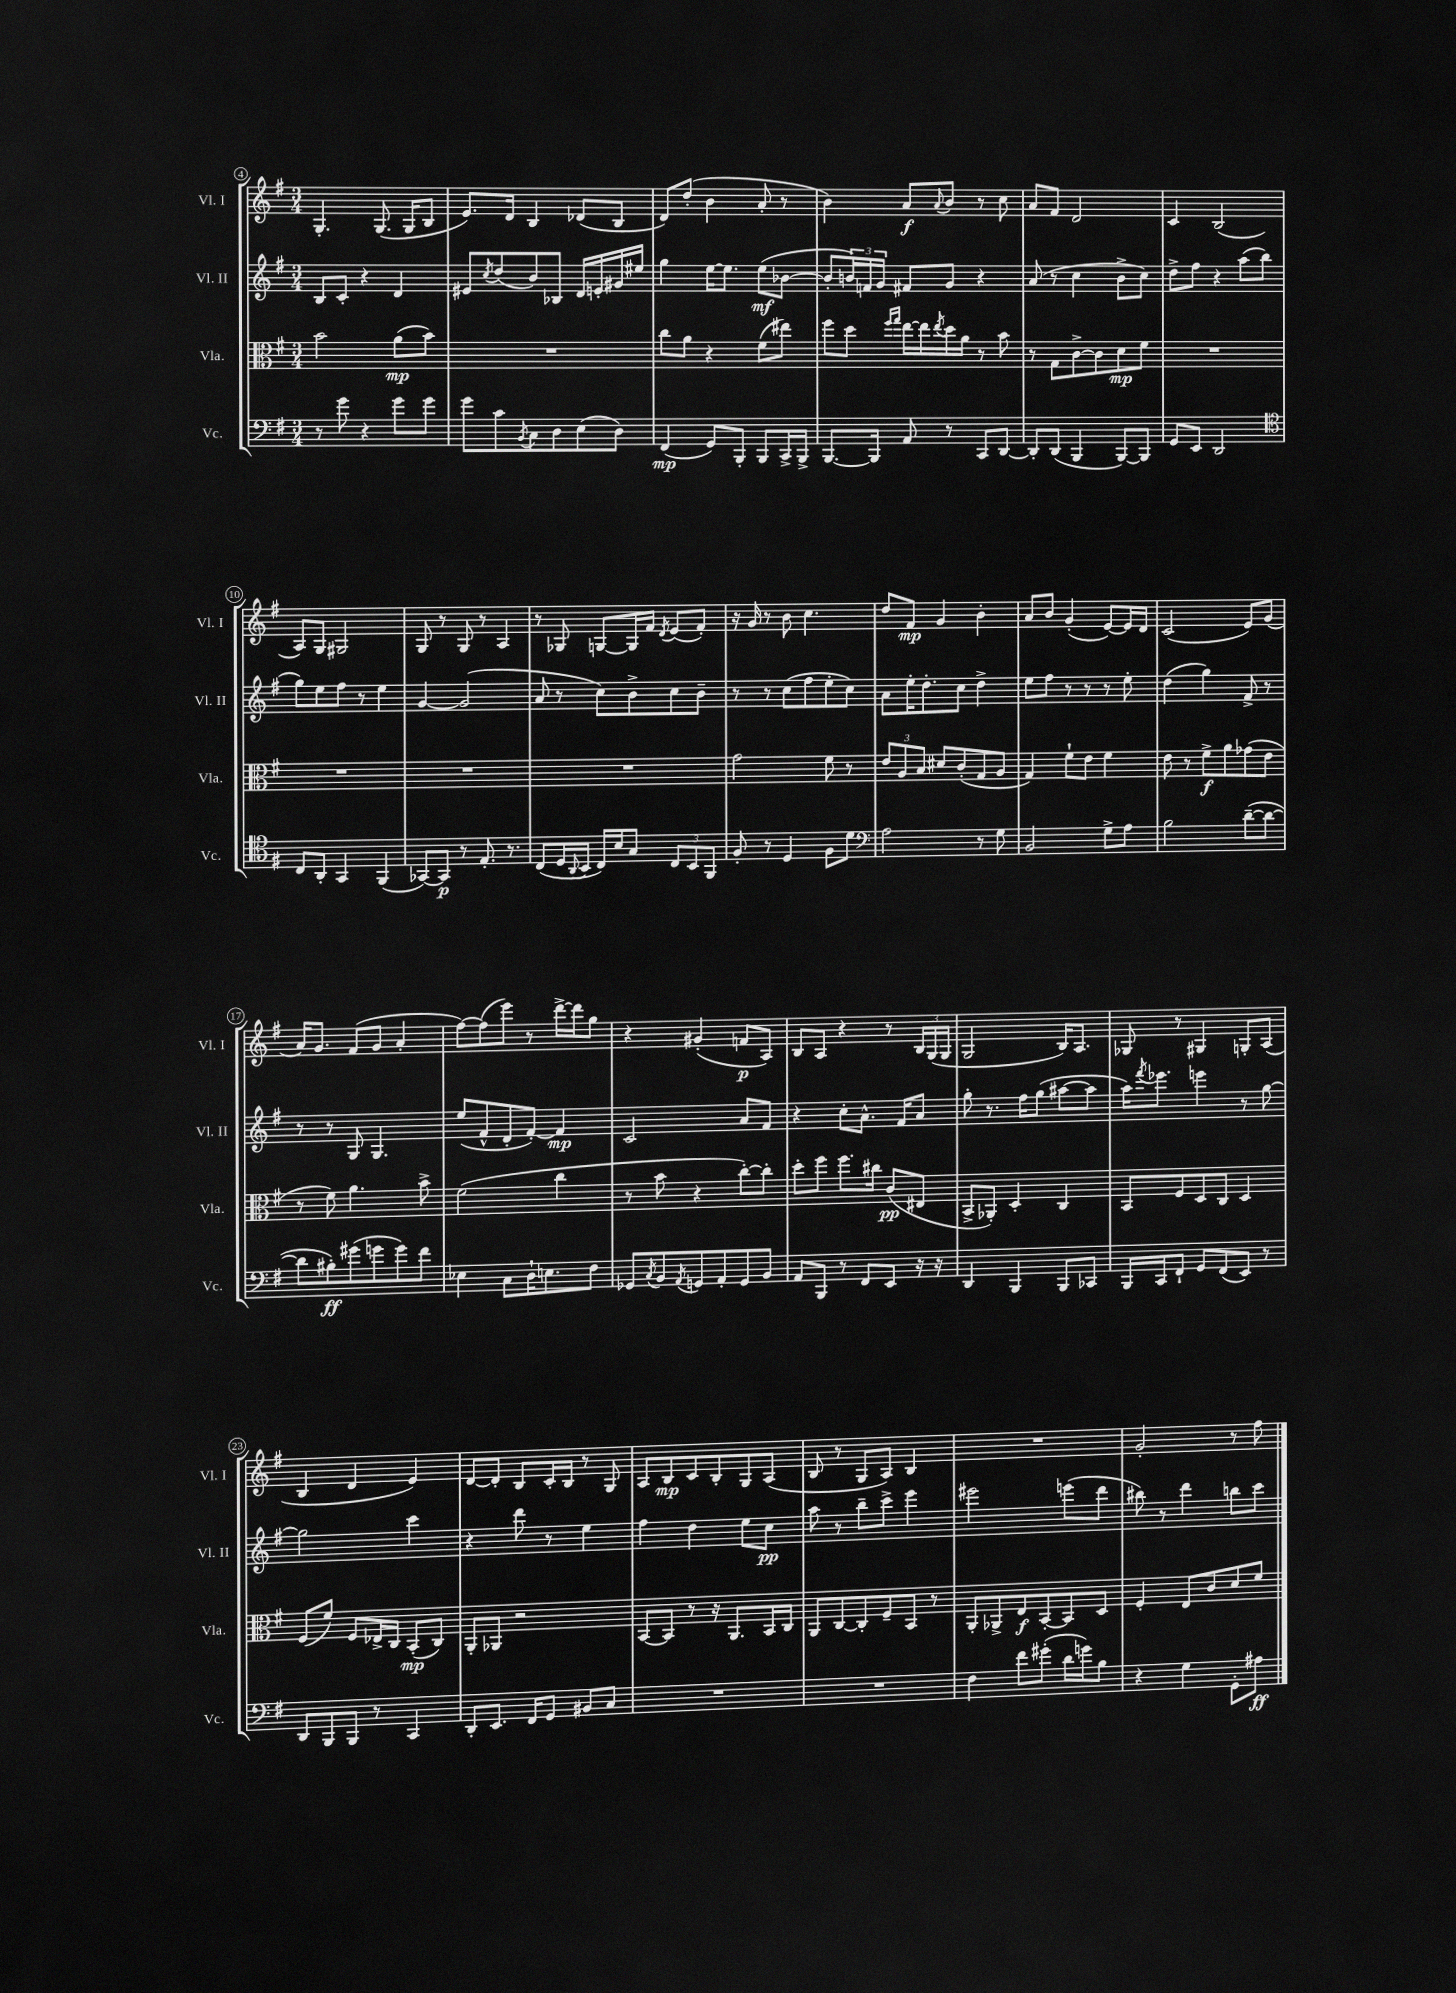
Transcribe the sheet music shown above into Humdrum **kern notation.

**kern	**kern	**kern	**kern
*staff4	*staff3	*staff2	*staff1
*clefF4	*clefC3	*clefG2	*clefG2
*k[f#]	*k[f#]	*k[f#]	*k[f#]
*M3/4	*M3/4	*M3/4	*M3/4
8r	2b	8B	4.G'
8g	.	8c'	.
4r	.	4r	.
.	.	.	(8.G
8g	(8a	4d	.
.	.	.	16G
8g	8b)	.	8B
=	=	=	=
8g	2.r	8e#	8.e)
.	.	8qcc	.
8c	.	(8dd	.
.	.	.	16d
8qBB	.	.	.
8C	.	8b)	4B
8D	.	8B-	.
(8E	.	16d	(8d-
.	.	16e'	.
8D)	.	16g#	8B
.	.	16ee#	.
=	=	=	=
(4FF#	8cc	4gg	8d)
.	8a	.	(8dd'
8GG)	4r	[16ee	4b
.	.	8.ee]	.
8BBB'	.	.	.
8BBB	(8f#	(8ee	8a'
16CC^	8ee#)	[8b-	8r
16BBB^	.	.	.
=	=	=	=
[8.BBB	8ff#	8b-']	4b)
.	8dd	24b)	.
.	.	24f	.
16BBB]	.	.	.
.	.	24g	.
.	16qqff#	.	.
.	16qqgg	.	.
8AA	[16ee	8f#	8a
.	16ee]	.	.
.	8qee	.	8qqa
8r	16dd	8g	8b
.	16a	.	.
8CC	8r	4r	8r
[8DD	8b	.	8cc
=	=	=	=
8DD']	8r	(8a	8a
(8DD	8G	8r	8f#
4BBB	[8c^	4cc	2d
.	8c]	.	.
[8BBB)	8d	8b^	.
8BBB]	8f#	8cc)	.
=	=	=	=
8GG	2.r	8dd^	4c
8EE	.	8ff#	.
2DD	.	4r	(2B
.	.	(8aa	.
.	.	8bb	.
=	=	=	=
*clefC4	*	*	*
8C	2.r	8gg)	8A)
8AA'	.	8ee	8G
4GG	.	8ff#	2G#
.	.	8r	.
(4FF#	.	4ee	.
=	=	=	=
[8GG-)	2.r	[4g	8G
8GG-]	.	.	8r
8r	.	(2g]	8G
8.E'	.	.	8r
.	.	.	4A
8.r	.	.	.
=	=	=	=
(8C	2.r	8a	8r
16D	.	8r	8G-
8qqAA	.	.	.
16BB	.	.	.
16C)	.	8cc)	[8G
16B	.	.	.
8G	.	8b^	16G]
.	.	.	16f#
.	.	.	8qd
12C	.	8cc	(8e
12BB	.	.	.
.	.	8b~	8f#')
12FF#	.	.	.
=	=	=	=
8F#'	2g	8r	16r
.	.	.	16g
8r	.	8r	8r
4D	.	(8cc	8b
.	.	8ff#	4.cc
8F#	8f#	8ee'	.
8d	8r	8cc)	.
=	=	=	=
*clefF4	*	*	*
2A	12e	8a	8dd
.	12A	.	.
.	.	16ee'	8f#
.	12B	.	.
.	.	8.dd'	.
.	8d#	.	4g
.	(8c'	8cc	.
8r	8G	4dd^	4b'
8G	8A	.	.
=	=	=	=
2BB	4G)	8ee	8a
.	.	8ff#	8b
.	8f#`	8r	(4g'
.	8e	8r	.
8G^	4f#	8r	[8e)
8A	.	8ee'	16e]
.	.	.	16d
=	=	=	=
2B	8e	(4dd	(2c
.	8r	.	.
.	8f#^	4gg)	.
.	8a	.	.
([8d~	(8g-	8f#^	8e)
8d_	8e	8r	(8g
=	=	=	=
8d]	8r	8r	16a)
.	.	.	8.g
8B#')	8f#)	8r	.
(8g#	4.a	8G	(8f#
8g	.	4.G	8g
8g)	.	.	4a'
8f#	8b^	.	.
=	=	=	=
4E-	(2f#	(8ee	[8ff#)
.	.	8f#^^	(8ff#]
8C	.	8d'	8eee)
16D`	.	[8f#')	8r
8.E	.	.	.
.	4cc	4f#]	[16ddd^
.	.	.	16ddd]
8F#	.	.	8gg
=	=	=	=
8GG-	8r	2c	4r
8qC	.	.	.
8BB	8b	.	.
8qAA	.	.	.
8GG	4r	.	(4g#'
8AA'	.	.	.
8GG	[8cc')	8a	8f
8BB	8cc']	8f#	8A)
=	=	=	=
8AA	8dd'	4r	8B
8BBB	8ff#	.	8A
8r	8.ff#	8cc'	4r
8FF#	.	8.a^^	.
.	16cc#	.	.
8EE	(8c	.	8r
.	.	16f#	.
16r	8E#	8a	24B
.	.	.	(24G
16r	.	.	.
.	.	.	24G
=	=	=	=
4DD	8BB^	8gg'	2G
.	8AA-')	8.r	.
4BBB	4D'	.	.
.	.	16ff#	.
.	.	(8gg	.
8BBB	4C	[8aa#	16B)
.	.	.	8.A
8CC-	.	8aa#]	.
=	=	=	=
16BBB	8BB	16aa)	8G-
.	.	8qfff#	.
16CC	.	8.eee-	.
8FF#`	8F#	.	8r
8GG	8D	4eee	4G#
(8FF#	8C	.	.
8EE)	4D	8r	8G'
8r	.	[8gg	(8A
=	=	=	=
8DD	(8F#	2gg]	4B
8BBB	8f#)	.	.
8BBB	8F#	.	4d
8r	16E-^	.	.
.	16C	.	.
4CC	(8BB'	4ccc	4e)
.	8C)	.	.
=	=	=	=
8DD'	8AA'	4r	[8d
8.EE	8AA-	.	8d']
.	2r	8ddd	8B
16FF#	.	.	.
8GG	.	8r	16c'
.	.	.	16B
8BB#	.	4ee	8r
8C	.	.	8G
=	=	=	=
2.r	[8BB	4ff#	8A
.	8BB]	.	8B
.	8r	4dd	8c
.	16r	.	8B'
.	8.AA	.	.
.	.	8ee	8G
.	16BB	8cc	(8A
.	16C	.	.
=	=	=	=
2.r	8AA	8aa	8B
.	[8C	8r	8r
.	8C']	8bb~	8G
.	8F#~	8ccc^	8A)
.	8BB	4eee	4B
.	8r	.	.
=	=	=	=
4F#	8AA'	2eee#	2.r
.	8AA-^	.	.
8f#	8E	.	.
(8g#'	[8BB'	.	.
16d	8BB]	(8eee	.
16g)	.	.	.
8B	8D	8ddd	.
=	=	=	=
4r	4F#'	8bb#)	2g'
.	.	8r	.
4G	8E	4ddd	.
.	8c	.	.
8GG'	8d	8bb	8r
8A#	8f#	8ccc	8ff#
==	==	==	==
*-	*-	*-	*-
